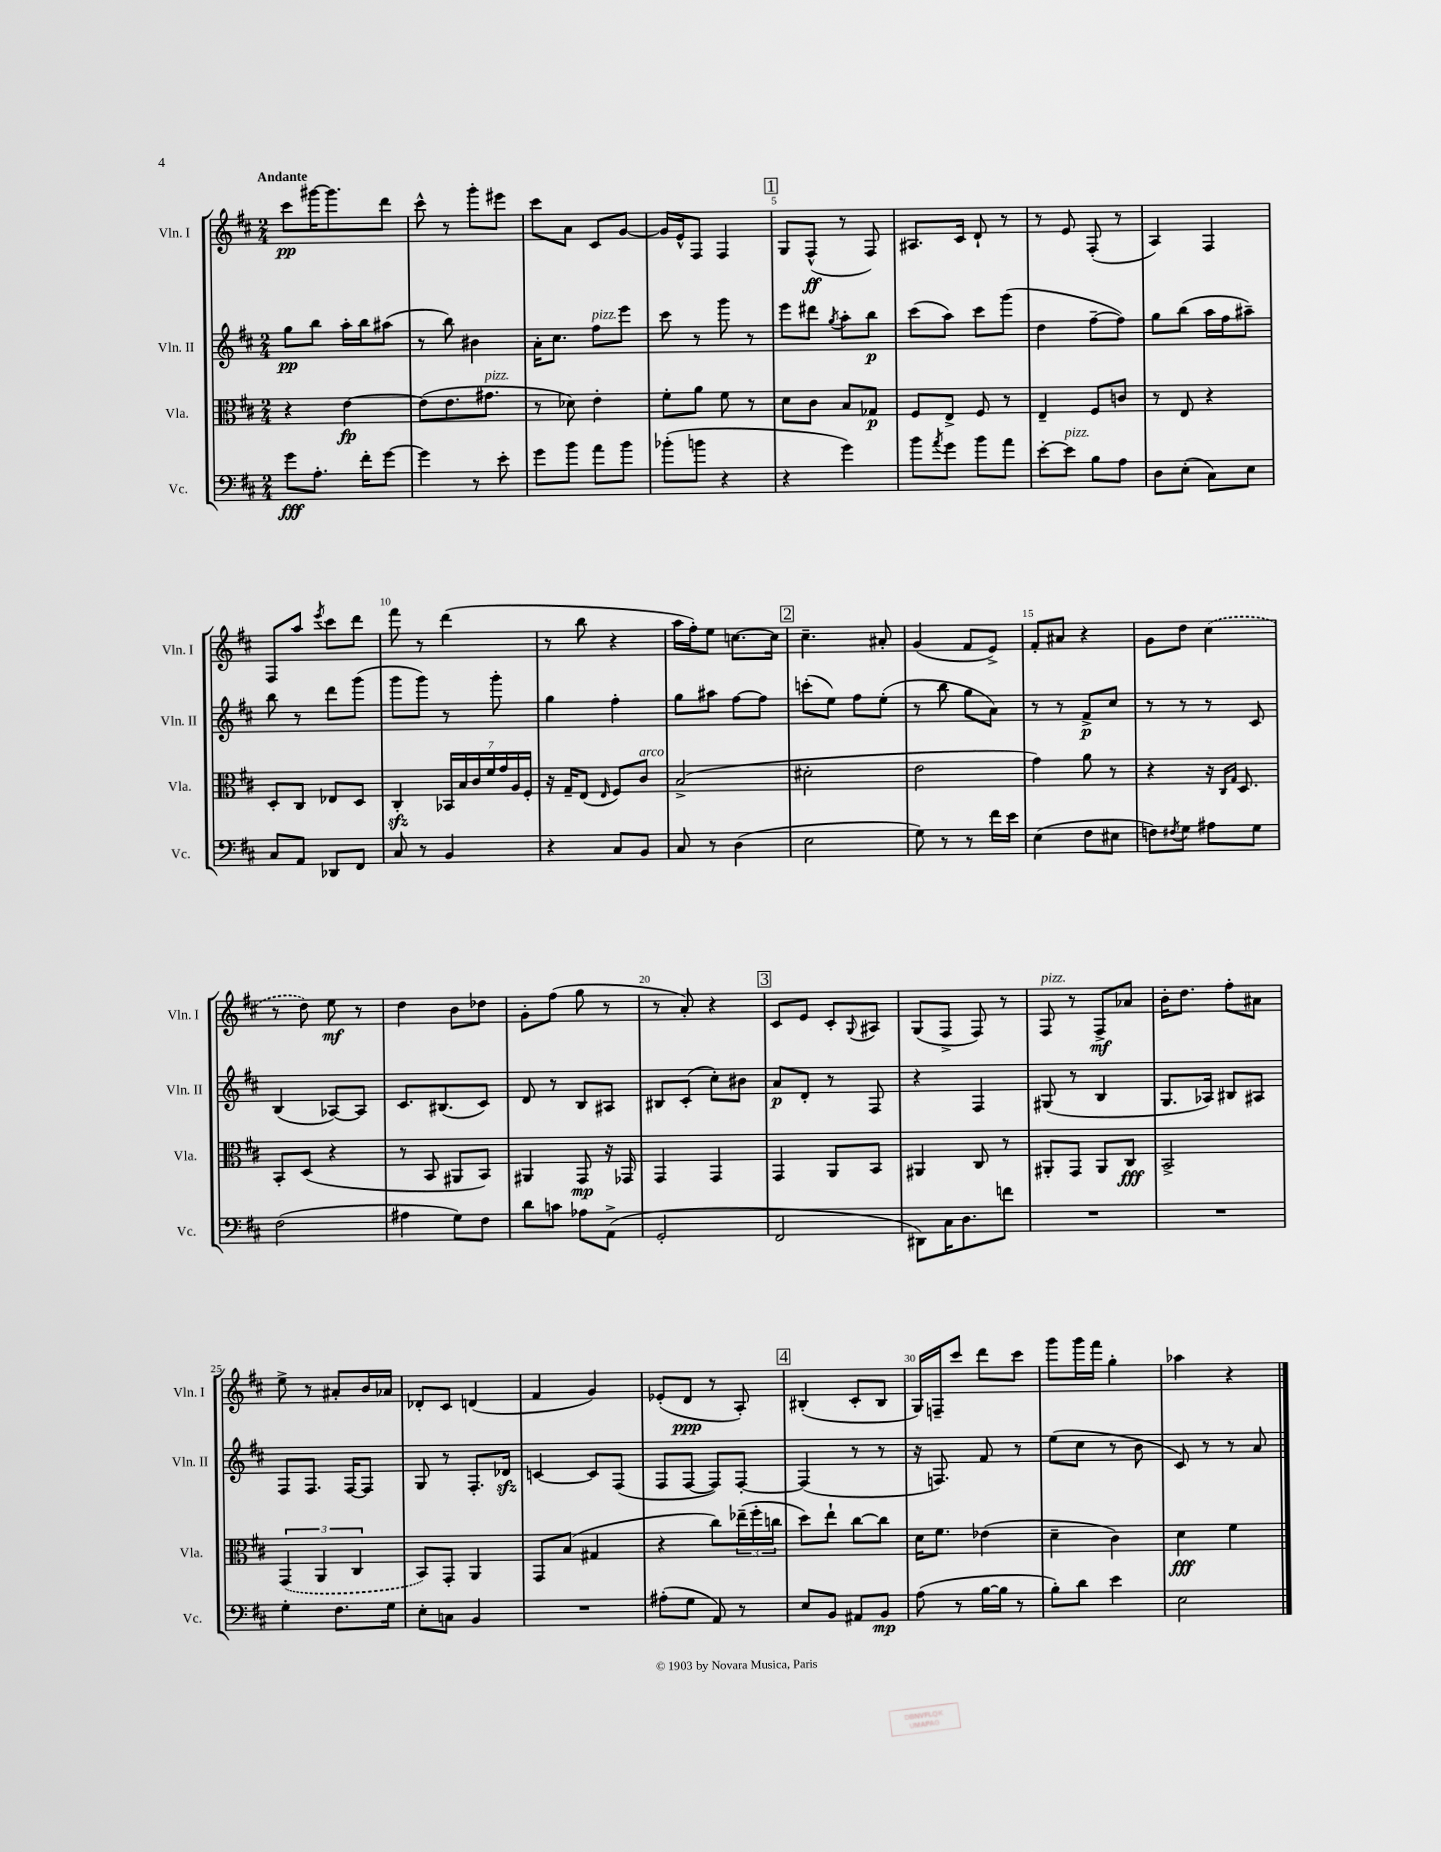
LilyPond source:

<<
\new StaffGroup <<
\new Staff = "s0" \with { instrumentName = "Vln. I" shortInstrumentName = "Vln. I" } {
    \clef treble \key d \major \numericTimeSignature \time 2/4 \tempo "Andante"
    cis'''8\pp gis'''16~ gis'''8. d'''8 |
    cis'''8-^ r8 g'''8-. eis'''8 |
    cis'''8 a'8 cis'8 g'8~ |
    g'16 e'16-^ fis8 fis4 |
    \mark \markup { \box "1" } g8 fis8-^\ff( r8 fis8) |
    ais8. cis'16 d'8-! r8 |
    r8 e'8 fis8-.( r8 |
    a4) fis4 |
    fis8 a''8 \acciaccatura { e'''8 } cis'''8 d'''8 |
    fis'''8 r8 d'''4( |
    r8 b''8 r4 |
    a''16 fis''16-.) e''8 c''8.~ c''16 |
    \mark \markup { \box "2" } cis''4.-- ais'8-. |
    g'4( fis'8 e'8->) |
    fis'8-. ais'8 r4 |
    g'8 d''8 \once \slurDashed cis''4( |
    r8 d''8) e''8\mf r8 |
    d''4 b'8 des''8 |
    g'8-. fis''8( g''8 r8 |
    r8 a'8-.) r4 |
    \mark \markup { \box "3" } cis'8 e'8 cis'8-. \appoggiatura { g8 } ais8 |
    g8( fis8-> fis8) r8 |
    fis8^\markup { \italic "pizz." } r8 fis8->\mf aes'8 |
    b'16-. d''8. fis''8-. ais'8 |
    e''8-> r8 ais'8-. b'16 aes'16 |
    des'8-. cis'8 d'4( |
    fis'4 g'4) |
    ees'8-.( d'8\ppp r8 a8-.) |
    \mark \markup { \box "4" } bis4-.( cis'8-. bis8 |
    g16) f16-- cis'''8 d'''8 cis'''8 |
    g'''8 g'''16 fis'''16 g''4-. |
    aes''4 r4 \bar "|." |
}
\new Staff = "s1" \with { instrumentName = "Vln. II" shortInstrumentName = "Vln. II" } {
    \clef treble \key d \major \numericTimeSignature \time 2/4
    g''8\pp b''8 a''16-. b''16 ais''8( |
    r8 b''8) bis'4 |
    a'16-. cis''8. fis''8^\markup { \italic "pizz." } e'''8 |
    cis'''8 r8 g'''8 r8 |
    \mark \markup { \box "1" } e'''8 dis'''8 \acciaccatura { g''8 } a''8-. b''8\p |
    cis'''8( a''8) cis'''8 g'''8( |
    d''4 fis''8~-- fis''8) |
    g''8 b''8( a''16 fis''16 ais''8--) |
    b''8 r8 d'''8 g'''8( |
    g'''8 g'''8) r8 g'''8-. |
    g''4 fis''4-. |
    g''8 ais''8 fis''8~ fis''8 |
    \mark \markup { \box "2" } c'''8-.( e''8) fis''8 e''8-.( |
    r8 b''8 g''8 a'8) |
    r8 r8 fis'8->\p cis''8 |
    r8 r8 r8 cis'8 |
    b4( aes8~) aes8 |
    cis'8. bis8.( cis'8) |
    d'8 r8 b8 ais8 |
    bis8 cis'8-.( cis''8-.) bis'8 |
    \mark \markup { \box "3" } a'8\p d'8-. r8 fis8 |
    r4 fis4 |
    gis8( r8 b4 |
    g8. aes16) bis8 ais8 |
    fis8 fis8. fis16~ fis8 |
    g8 r8 fis8.-. des'16\sfz |
    c'4~ c'8 fis8( |
    fis8 fis8~ fis8) fis8~-. |
    \mark \markup { \box "4" } fis4( r8 r8 |
    r16 f8.) fis'8 r8 |
    e''8( cis''8 r8 b'8 |
    cis'8) r8 r8 a'8 \bar "|." |
}
\new Staff = "s2" \with { instrumentName = "Vla." shortInstrumentName = "Vla." } {
    \clef alto \key d \major \numericTimeSignature \time 2/4
    r4 e'4~\fp |
    e'8( e'8. gis'8.^\markup { \italic "pizz." } |
    r8 des'8) e'4-. |
    fis'8-. a'8 fis'8 r8 |
    \mark \markup { \box "1" } d'8 cis'8 b8 ges8\p |
    fis8 e8-> fis8 r8 |
    e4-- fis8 c'8 |
    r8 e8 r4 |
    d8-. cis8 ees8 d8 |
    cis4-.\sfz \tuplet 7/4 { bes,16 b16 cis'16 fis'16 g'16 a16 fis16-. } |
    r16 g16-- e8( \grace { e16 } fis8) cis'8^\markup { \italic "arco" } |
    b2->( |
    \mark \markup { \box "2" } dis'2-. |
    e'2 |
    g'4) a'8 r8 |
    r4 r16 \grace { cis16 g16 } d8. |
    b,8-. d8( r4 |
    r8 b,8 ais,8 b,8) |
    ais,4 g,8\mp r16 ges,16 |
    g,4 g,4 |
    \mark \markup { \box "3" } g,4 a,8 b,8 |
    ais,4 cis8 r8 |
    ais,8-. g,8 ais,8 cis8\fff |
    b,2-> |
    \tuplet 3/2 { \once \slurDashed g,4( a,4 cis4 } |
    b,8) g,8-. a,4 |
    g,8 b8( gis4 |
    r4 cis''8) \tuplet 3/2 { ees''16--( fis''16-. c''16 } |
    \mark \markup { \box "4" } d''8) e''8-! cis''8~ cis''8 |
    d'16 fis'8. ees'4( |
    d'4-- cis'4) |
    d'4\fff fis'4 \bar "|." |
}
\new Staff = "s3" \with { instrumentName = "Vc." shortInstrumentName = "Vc." } {
    \clef bass \key d \major \numericTimeSignature \time 2/4
    g'8\fff a8.-. fis'16-. g'8~ |
    g'4 r8 e'8-. |
    g'8 b'8 a'8 b'8 |
    bes'8-.( b'8 r4 |
    \mark \markup { \box "1" } r4 g'4) |
    b'8 \acciaccatura { a'8 } g'8 b'8 a'8 |
    e'8~-. e'8^\markup { \italic "pizz." } b8 a8 |
    d8 e8-.( cis8) e8 |
    cis8 a,8 des,8 fis,8 |
    cis8 r8 b,4 |
    r4 cis8 b,8 |
    cis8 r8 d4( |
    \mark \markup { \box "2" } e2 |
    g8) r8 r8 fis'16 e'16 |
    e4( fis8 eis8 |
    f8) \acciaccatura { fis8 } g8 ais8 g8 |
    fis2( |
    ais4 g8) fis8 |
    d'8 c'8 aes8 a,8->( |
    g,2-. |
    \mark \markup { \box "3" } fis,2 |
    dis,8) cis16 d8. f'8 |
    R2 |
    R2 |
    g4-. fis8. g16 |
    e8-. c8 b,4 |
    R2 |
    ais8-.( g8 a,8) r8 |
    \mark \markup { \box "4" } e8 b,8 ais,8 b,8\mp |
    a8( r8 b16~ b16 r8 |
    b8-.) d'8 e'4 |
    e2 \bar "|." |
}
>>
>>
\layout { \context { \Score \override BarNumber.break-visibility = ##(#f #t #t) barNumberVisibility = #(every-nth-bar-number-visible 5) } }
